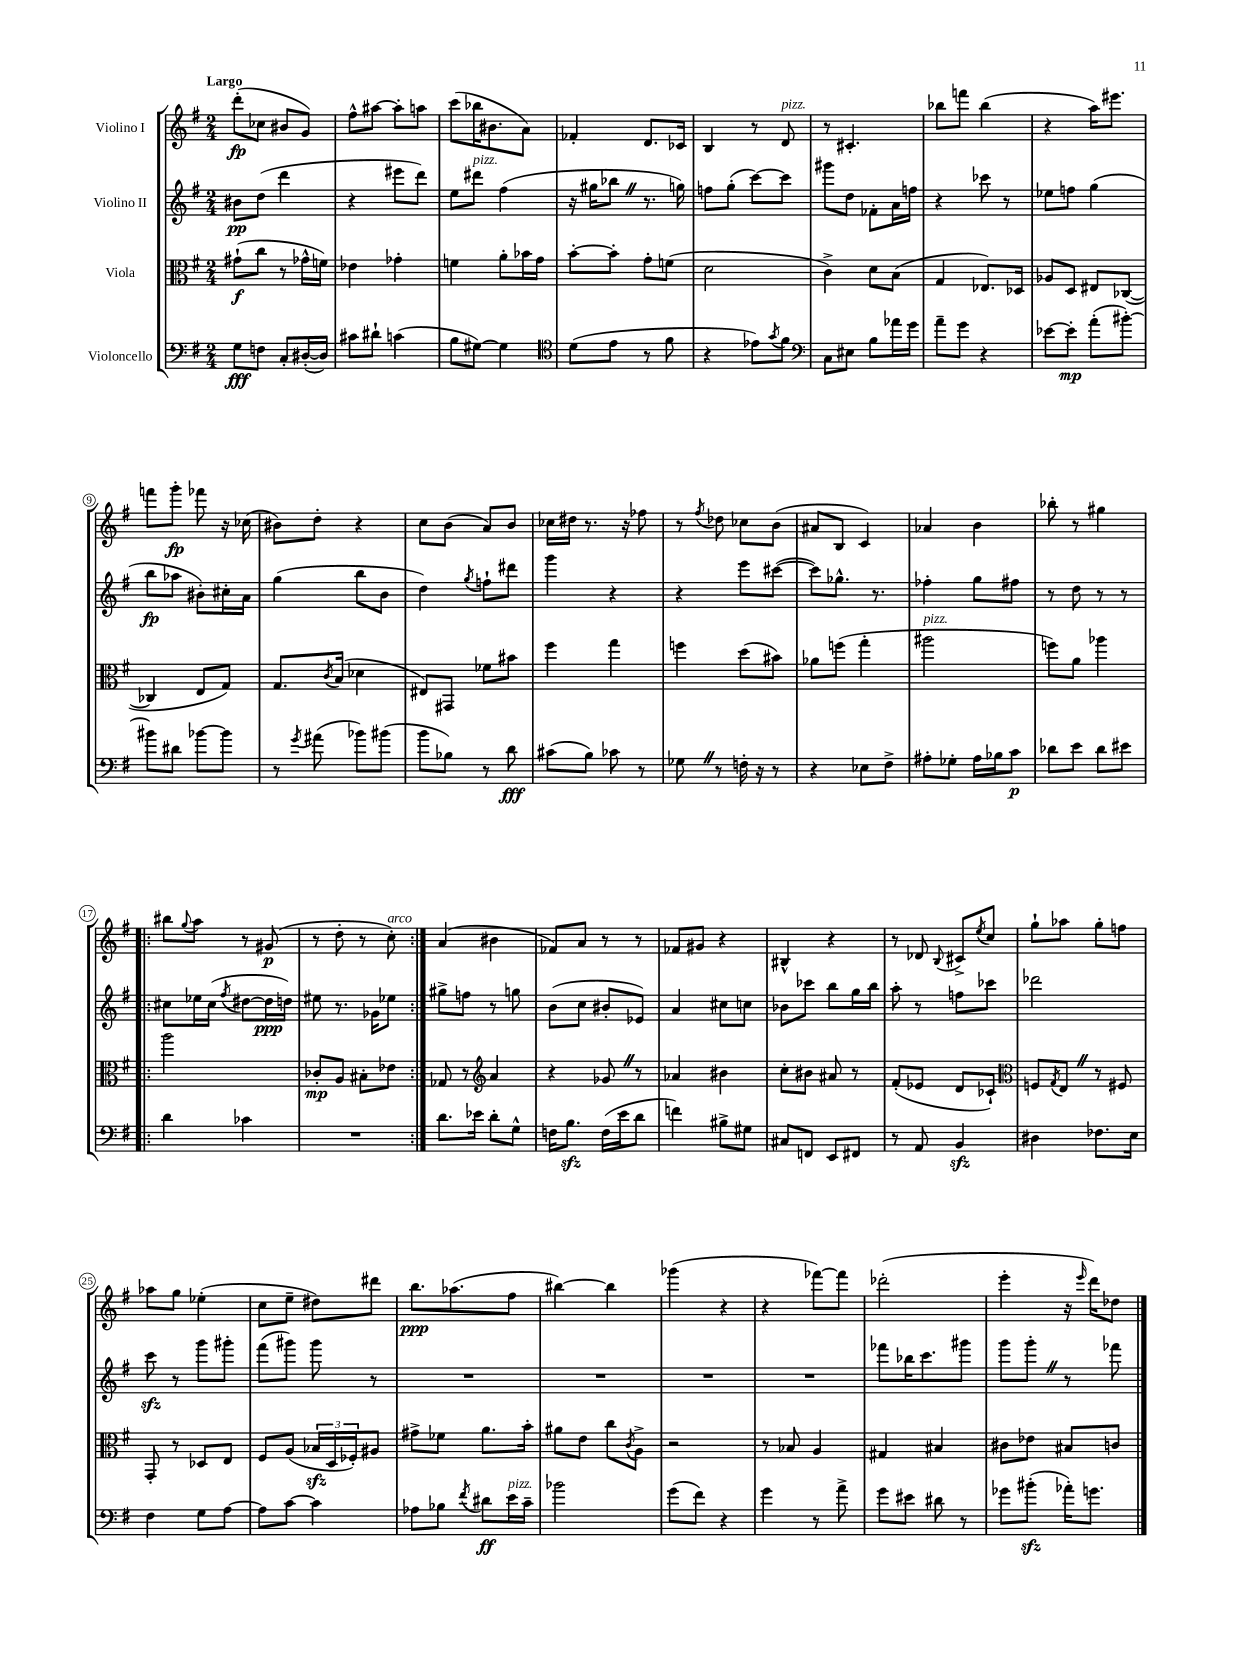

**kern	**kern	**kern	**kern
*staff4	*staff3	*staff2	*staff1
*clefF4	*clefC3	*clefG2	*clefG2
*k[f#]	*k[f#]	*k[f#]	*k[f#]
*M2/4	*M2/4	*M2/4	*M2/4
8G	(8g#`	8b#	(8ddd'
8F	8cc	(8dd	8cc-
8C'	8r	4ddd	8b#
([16D#'	16g-^^	.	8g)
16D#])	16f)	.	.
=	=	=	=
8c#	4e-	4r	8ff#^^
8d#`	.	.	[8aa#
(4c	4g-'	8eee#	8aa#']
.	.	8ddd)	8aa
=	=	=	=
8B	4f	8ee	(8ccc
[8G#)	.	8ddd#	16bb-
.	.	.	8.b#
4G#]	8a'	(4ff#	.
.	16b-	.	8a)
.	16g	.	.
=	=	=	=
*clefC4	*	*	*
(8d	[8b'	16r	4f-'
.	.	16gg#	.
8e	8b']	8bb-	.
8r	8g'	8.r	8.d
8f#	(8f	.	.
.	.	16gg)	16c-
=	=	=	=
4r	2d	8ff	4B
.	.	(8gg'	.
8e-)	.	[8ccc)	8r
8qg	.	.	.
8f#	.	8ccc]	8d
=	=	=	=
*clefF4	*	*	*
8C	4c^)	8ggg#	8r
8E#	.	8dd	4.c#'
8B	8d	8f-'	.
16a-	(8B	16a	.
16g	.	16ff	.
=	=	=	=
8a~	4G	4r	8bb-
8g	.	.	8fff
4r	8.E-)	8ccc-	(4bb-
.	.	8r	.
.	16D-	.	.
=	=	=	=
[8e-	8A-	8ee-	4r
8e-']	8D	8ff	.
(8a'	8E#	(4gg	16aa)
.	.	.	8.eee#
[8b#')	([8C-	.	.
=	=	=	=
8b#]	4C-]	8bb	8fff
8d#	.	8aa-	8ggg'
[8b-	8E	8b#')	8fff-
8b-]	8G)	16cc#'	16r
.	.	16a	(16cc-
=	=	=	=
8r	8.G	(4gg	8b#)
8qg	.	.	.
(8a#	.	.	8dd'
.	8qc	.	.
.	(16B	.	.
8b-)	4d-	8bb	4r
(8b#	.	8b	.
=	=	=	=
8b	8E#)	4dd)	8cc
8B-)	8GG#	.	(8b
.	.	8qgg	.
8r	8f-	8ff`	8a)
8d	8b#	8ddd#	8b
=	=	=	=
(8c#	4ff#	4ggg	16cc-
.	.	.	16dd#
8B)	.	.	8.r
8c-	4gg	4r	.
.	.	.	16r
8r	.	.	8ff-
=	=	=	=
8G-	4ff	4r	8r
.	.	.	8qff#
8r	.	.	8dd-
16F'	(8dd	8eee	8cc-
16r	.	.	.
8r	8b#)	([8ccc#	(8b
=	=	=	=
4r	8a-	8ccc#])	8a#
.	(8ff	8.gg-^^	8B
8E-	4gg'	.	4c)
.	.	8.r	.
8F#^	.	.	.
=	=	=	=
8A#'	2aa#	4ff-'	4a-
8G-'	.	.	.
16A#	.	8gg	4b
16B-	.	.	.
8c	.	8ff#	.
=	=	=	=
8d-	8ff)	8r	8bb-'
8e	8a	8dd	8r
8d-	4aa-	8r	4gg#
8e#	.	8r	.
=!|:	=!|:	=!|:	=!|:
4d	2aa	8cc#	8bb#
.	.	.	8qqgg
.	.	16ee-	8aa
.	.	(16cc#	.
.	.	8qff#	.
4c-	.	[8dd#	8r
.	.	16dd#]	(8g#
.	.	16dd)	.
=	=	=	=
2r	8c-'	8ee#	8r
.	8A	8.r	8dd'
.	8B#'	.	8r
.	.	16g-	.
.	8e-	8ee-	8cc')
=:|!	=:|!	=:|!	=:|!
8.d	8G-	8gg#^	(4a
.	8r	8ff	.
16e-	.	.	.
*	*clefG2	*	*
8d'	4a	8r	4b#
8G^^	.	8gg	.
=	=	=	=
16F	4r	(8b	8f-)
8.B	.	.	.
.	.	8cc	8a
(16F	8g-	8b#'	8r
16e	.	.	.
8d	8r	8e-)	8r
=	=	=	=
4f)	4a-	4a	8f-
.	.	.	8g#
8B#^	4b#	8cc#	4r
8G#	.	8cc	.
=	=	=	=
8C#	8cc'	8b-	4B#^^
8FF	8b#	8ccc-	.
8EE	8a#	8bb	4r
8FF#	8r	16gg	.
.	.	16bb	.
=	=	=	=
8r	(8f#'	8aa'	8r
8AA	8e-	8r	8d-
.	.	.	8qqB
4BB	8d	8ff	8c#^
.	.	.	8qee
.	8c-`)	8ccc-	8cc
=	=	=	=
*	*clefC3	*	*
4D#	8F	2ddd-	8gg`
.	8qG	.	.
.	8E	.	8aa-
8.F-	8r	.	8gg'
.	8F#	.	8ff
16E	.	.	.
=	=	=	=
4F#	8GG'	8ccc	8aa-
.	8r	8r	8gg
8G	8D-	8ggg	(4ee-'
[8A	8E	8ggg#'	.
=	=	=	=
8A]	8F#	(8fff#	8cc
[8c	(8A	8ggg#)	8ee~
4c]	24B-	8ggg#	8dd#)
.	24D	.	.
.	24F-')	.	.
.	8A#	8r	8ddd#
=	=	=	=
8A-	8g#^	2r	8.bb
8B-	8f-	.	.
.	.	.	(8.aa-
8qf#	.	.	.
8d#	8.a	.	.
16e	.	.	8ff#
16c~	16b'	.	.
=	=	=	=
2b-	8a#	2r	[4bb#)
.	8e	.	.
.	8cc	.	4bb#]
.	8qc	.	.
.	8A^	.	.
=	=	=	=
(8g	2r	2r	(4ggg-
8f#)	.	.	.
4r	.	.	4r
=	=	=	=
4g	8r	2r	4r
.	8B-	.	.
8r	4A	.	[8fff-)
8a^	.	.	8fff-]
=	=	=	=
8g	4G#	8fff-	(2ddd-'
8e#	.	16bb-	.
.	.	8.ccc	.
8d#	4B#	.	.
8r	.	8ggg#	.
=	=	=	=
8g-	8c#	8ggg	4eee'
(8b#'	8e-	8ggg'	.
16a-')	8B#	8r	16r
.	.	.	16qqeee
8.g	.	.	16ddd)
.	8c	8fff-	8dd-
==	==	==	==
*-	*-	*-	*-
